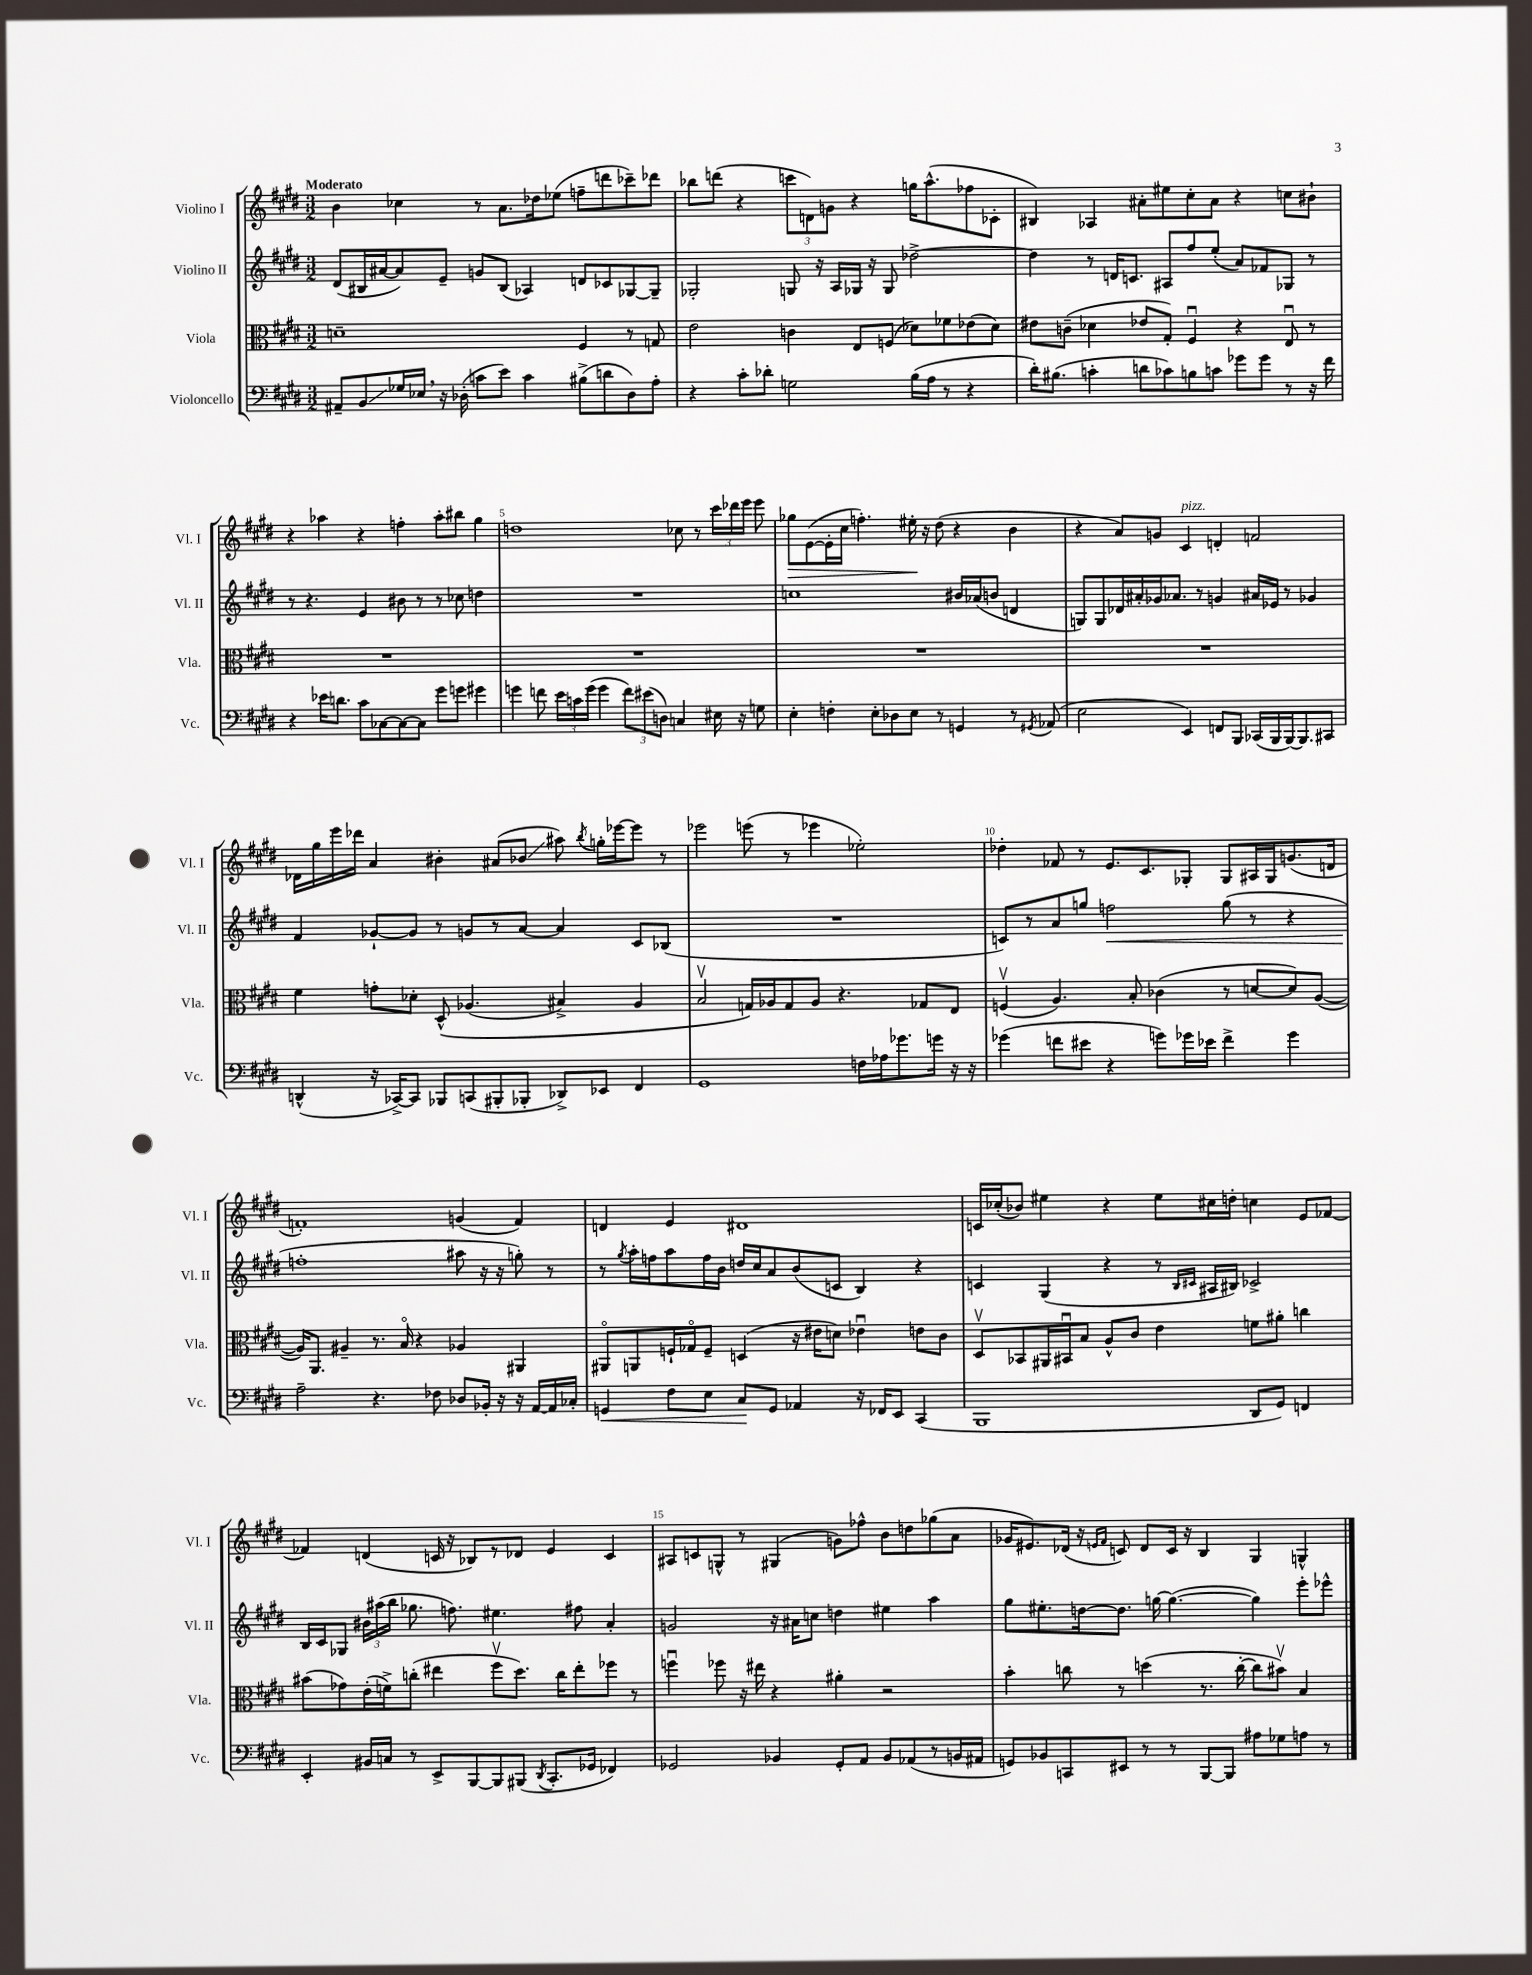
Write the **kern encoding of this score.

**kern	**kern	**kern	**kern
*staff4	*staff3	*staff2	*staff1
*clefF4	*clefC3	*clefG2	*clefG2
*k[f#c#g#d#]	*k[f#c#g#d#]	*k[f#c#g#d#]	*k[f#c#g#d#]
*M3/2	*M3/2	*M3/2	*M3/2
8AA#~/L	1d~	(8d#/L	4b\
8BB/	.	16B#/L	.
.	.	[16a#/J	.
16G-/L	.	8a#/])	4cc-\
16E-/JJ	.	.	.
16r	.	8e~/J	.
(16D-'\	.	.	.
8c\L	.	8g/L	8r
8e\J)	.	(8B#/J	8.a\L
4c\	.	4A-/)	.
.	.	.	16dd-\k
.	.	.	(8ee-\J
(8B#^\L	4F#/	8d/L	8ff~\L
8d\	.	8c-/	8ddd\
8D-\)	8r	[8G-/	8ccc-~\)
8A'\J	8G/	8G-~/]J	8ddd-\J
=	=	=	=
4r	2e\	2G-'/	8bb-\L
.	.	.	(8ddd\J
8c#'\L	.	.	4r
8d-'\J	.	.	.
2G\	4c\	8G/	12ccc\L
.	.	.	12d\)
.	.	16r	.
.	.	.	12g\J
.	.	16A/LL	.
.	8E/L	16G-/JJ	4r
.	.	16r	.
.	(8F/J	8G-/	.
(16B\LL	8d-\L)	[2dd-^\	16gg\LK
16A\JJ	.	.	(8.aa^^\
8r	8f-\	.	.
4r	(8e-\	.	8ff-\
.	8d-\J)	.	8c-'\J
=	=	=	=
16d#'\LK)	8e#\L	4dd-\]	4B#/)
(8.B#\J	.	.	.
.	(8c~\J	.	.
4c'\	4d-\	8r	4A-/
.	.	16d/LK	.
.	.	8.c/J	.
8d\L	8e-/L	.	8a#'\L
8c-\)	8G#'/J)	8A#/L	8ee#\
8B\	4F#u/	8ff#/	8cc#'\
8c\J	.	(8ee'/J	8a#\J
8g-\L	4r	8a/L)	4r
8g-\J	.	8f-/	.
8r	8Eu/	8G-/J	8cc\L
16r	8r	8r	8b#`\J
16f#\	.	.	.
=	=	=	=
4r	1.r	8r	4r
.	.	4.r	.
16e-\LK	.	.	4aa-\
8.d\J	.	.	.
8c#\L	.	4e/	4r
[8C-\	.	.	.
8C-\_	.	8b#\	4ff'\
8C-\]J	.	8r	.
8g#\L	.	8r	8aa-'\L
8g\J	.	8cc-\	8bb#\J
4g#\	.	4dd\	4gg#\
=	=	=	=
4g\	1.r	1.r	1dd
8f\	.	.	.
24e\LL	.	.	.
24c\	.	.	.
(24g\JJ	.	.	.
4g\	.	.	.
12f\L)	.	.	.
(12e#\	.	.	.
12D\J)	.	.	.
4C/	.	.	8cc-\
.	.	.	8r
16E#\	.	.	24ccc#\LL
.	.	.	24ddd-\
16r	.	.	.
.	.	.	24eee\JJ
8G\	.	.	8eee\
=	=	=	=
4E'\	1.r	1cc	8gg-\L
.	.	.	([8e\
4F'\	.	.	16e'\]L
.	.	.	16cc#\JJ
.	.	.	4.ff'\)
8E'\L	.	.	.
8D-\	.	.	.
8E\J	.	.	16ee#'\
.	.	.	16r
8r	.	.	(8dd#\
4GG/	.	16b#/LL	4r
.	.	(16a-/J	.
.	.	8b/J	.
8r	.	4d/	4b\
8qGG#/	.	.	.
(8AA-/	.	.	.
=	=	=	=
2E\	1.r	8G/L)	4r
.	.	8G/	.
.	.	16d-/L	8a/L)
.	.	16a#'/	.
.	.	16g-/J	8g/J
.	.	8.a-/J	.
4EE/)	.	.	4c#/
.	.	8r	.
8FF/L	.	4g/	4d'/
8BBB/J	.	.	.
(16CC-/LL	.	16a#/LL	2f/
16BBB/	.	16e-/JJ	.
[16BBB/J)	.	8r	.
8.BBB/]	.	.	.
.	.	4g-/	.
8CC#/J	.	.	.
=	=	=	=
(4DD^^/	4f#\	4f#/	16d-\LL
.	.	.	16gg#\
.	.	.	16eee\
.	.	.	16ddd-\JJ
16r	8g'\L	[8g-`/L	4a/
[16CC-^/LK)	.	.	.
8CC-/]J	8d-'\J	8g-/]J	.
8BBB-/L	&(8D#^^/	8r	4b#'\
(8CC/	(4.A-/	8g/L	.
8BBB#'/	.	8r	(8a#/L
8BBB-'/J	.	[8a/J	8b-/J
8DD-^/L)	4B#^/)	4a/]	8aa#\)
.	.	.	8qbb/
8EE-/J	.	.	16gg'\LL
.	.	.	[16eee-\J
4FF#/	4A-/	8c#/L	8eee-\]J
.	.	(8B-/J	8r
=	=	=	=
1GG#	2Bv/	1.r	2eee-\
.	16G/LL&)	.	(8eee\
.	16A-/J	.	.
.	8G/	.	8r
.	8A-/J	.	4eee-\
.	4.r	.	.
16F\LL	.	.	2ee-'\)
16A-\J	.	.	.
8.g-\	.	.	.
.	8G-/L	.	.
16g\Jk	.	.	.
16r	8E/J	.	.
16r	.	.	.
=	=	=	=
(4g-\	(4Fv/	8c/L)	4dd-'\
.	.	8r	.
8f\L	4.A/)	8a/	8f-/
8e#\J	.	8gg/J	8r
4r	.	2ff\	8.e/L
.	8B'/	.	.
.	.	.	8.c#/
8g\L)	(4c-\	.	.
16g-\L	.	.	8G-'/J
16e-\JJ	.	.	.
4f^\	8r	(8gg\	8G-/L
.	[8d/L	8r	16A#/L
.	.	.	16G-/J
4g-\	8d/])	4r	(8.g/
.	([8A/J	.	.
.	.	.	16d/Jk
=	=	=	=
2A~\	16A/]LK)	1ff'	1f')
.	8.AA/J	.	.
.	4A#~/	.	.
4.r	8.r	.	.
.	16Bo/	.	.
.	4r	.	.
8F-\	.	.	.
8D-/L	4A-/	8aa#\	(4g/
16BB-'/Jk	.	16r	.
16r	.	16r	.
16r	4AA#/	8gg'\)	4f/)
[16AA/LL	.	.	.
16AA/]	.	8r	.
16C-'/JJ	.	.	.
=	=	=	=
4GG/	8AA#o/L	8r	4d/
.	.	8qgg#/	.
.	8AA/	16aa'\LL	.
.	.	16ff\J	.
8F#\L	16F`/L	8aa\	4e/
.	16G-o/J	.	.
8E\J	8F~/J	16ff\L	.
.	.	16b\JJ	.
8C#/L	(4D/	16dd/LL	1d#
.	.	16cc#/J	.
8GG/J	.	8a/	.
4AA-/	16r	(8b/	.
.	16e#\LK	.	.
.	8d\J)	8c/J	.
16r	4e-u\	4B/)	.
16FF-/LK	.	.	.
8EE/J	.	.	.
(4CC#/	8e\L	4r	.
.	8c#\J	.	.
=	=	=	=
1BBB	8D#v/L	4c/	16c/LL
.	.	.	(16cc-'/J
.	8BB-/	.	8b-/J)
.	16AA#/L	(4G#/	4ee#\
.	16BB#u/J	.	.
.	8B/J	.	.
.	8A^^/L	4r	4r
.	8c#/J	.	.
.	4e\	8r	8ee#\L
.	.	16qqB/LL	.
.	.	16qqc#/JJ	.
.	.	16A#/LL	16cc#\L
.	.	16B#/JJ)	16dd'\JJ
8DD#/L	8f\L	2c-^/	4cc\
8GG#/J)	8a#'\J	.	.
4FF/	4cc\	.	8e/L
.	.	.	[8f-/J
=	=	=	=
4EE'/	(8b#\L	16B/LL	4f-/]
.	.	16c#/J	.
.	8g-\)	8G-/J	.
16BB#/LL	(16e'\L	24b#\LL	(4d/
.	.	(24aa#\	.
16C/JJ	16f^\J)	.	.
.	.	24bb\JJ	.
8r	(8cc'\J	8.gg-\	.
8EE^/L	4ee#\	.	16c/
.	.	8.ff\)	16r
[8BBB/	.	.	8B-/L)
8BBB/]	8ff#v\L	4.ee#\	8r
(8BBB#/J	8.dd#\J)	.	8d-/J
8qDD#/	.	.	.
8.CC#'/L	.	.	4e/
.	16cc\LK	.	.
.	8ee#'\	8ff#\	.
16GG-/Jk	.	.	.
4FF-/)	8ff-\J	4a'/	4c/
.	8r	.	.
=	=	=	=
2GG-/	4ffu\	2g/	8A#/L
.	.	.	8c/
.	8ff-\	.	8G^^/J
.	16r	.	8r
.	16ee#\	.	.
4BB-/	4r	16r	(4G#/
.	.	16a#\LK	.
.	.	8cc\J	.
8GG-'/L	4a#'\	4dd\	8g\L)
8AA/J	.	.	8ff-^^\J
8BB-/L	2r	4ee#\	8b\L
(8AA-/	.	.	8dd\
8r	.	4aa\	(8gg-\
16BB/L	.	.	8a\J
16AA#/JJ	.	.	.
=	=	=	=
8GG/L)	4b'\	8gg#\L	16g-/LK
.	.	.	8.e#/)
8BB-/	.	8.ee#'\	.
8CC/	8cc\	.	(16d-/Jk
.	.	[16dd\k	16r
.	.	.	16qqe/LL
.	.	.	16qqf#/JJ
8EE#/J	8r	8.dd\]J	8c/)
8r	(4dd\	.	8d-/L
.	.	[16gg\	.
8r	.	(4.gg\_	16c/Jk
.	.	.	16r
[8BBB/L	8.r	.	4B/
8BBB/]J	.	.	.
.	[16cc'\	.	.
8A#\L	8cc\]L	4gg\])	4G#/
8G-\	8b#v\J)	.	.
8A\J	4B/	8eee'\L	4G^^/
8r	.	8eee-^^\J	.
==	==	==	==
*-	*-	*-	*-
